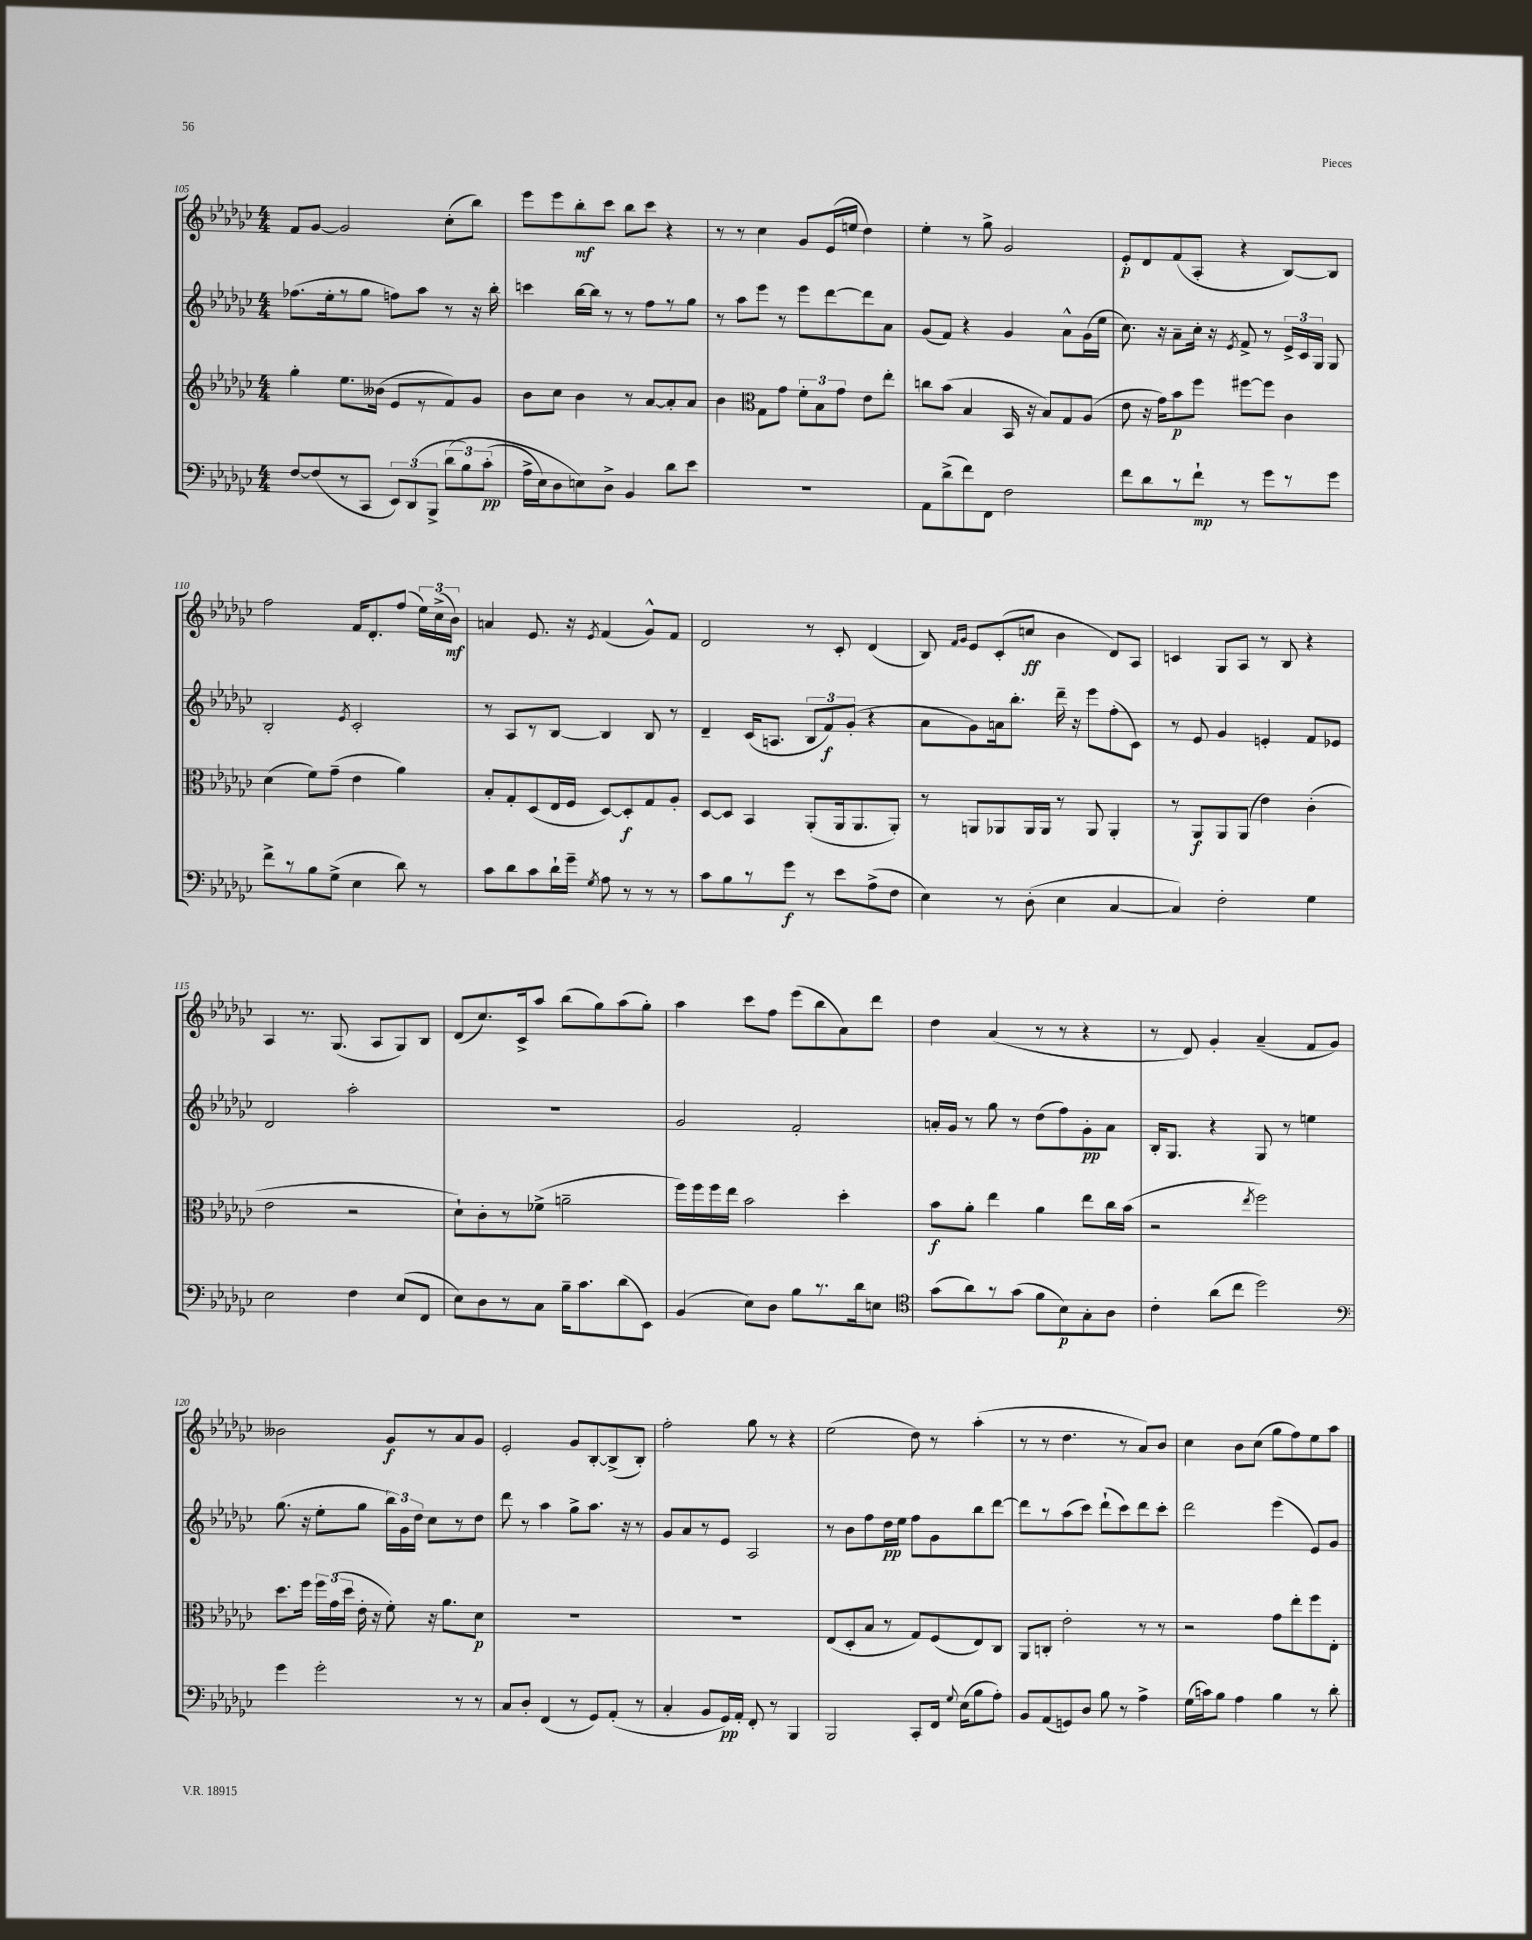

**kern	**kern	**kern	**kern
*staff4	*staff3	*staff2	*staff1
*clefF4	*clefG2	*clefG2	*clefG2
*k[b-e-a-d-g-c-]	*k[b-e-a-d-g-c-]	*k[b-e-a-d-g-c-]	*k[b-e-a-d-g-c-]
*M4/4	*M4/4	*M4/4	*M4/4
[8F	4gg-'	(8.ff-	8f
(8F]	.	.	[8g-
.	.	16ee-'	.
8r	8.ee-	8r	2g-]
8CC-	.	8gg-	.
.	(16b--	.	.
12EE-)	8e-	8ff)	.
(12DD-	.	.	.
.	8r	8aa-	.
12BBB-^	.	.	.
&(12d-	8f)	8r	(8cc-'
12B-)	.	.	.
.	8g-	16r	8bb-)
(12c-'	.	.	.
.	.	16bb-'	.
=	=	=	=
16A-^	8b-	4ccc	8eee-
16E-)	.	.	.
8D-	8cc-	.	8eee-
8E&)	4b-	[16bb-	8bb-'
.	.	16bb-]	.
8D-^	.	8r	8ccc-
4BB-	8r	8r	8bb-
.	[8a-	8ff	8ccc-
8d-	8a-']	8r	4r
8e-	8a-	8gg-	.
=	=	=	=
1r	4b-	8r	8r
.	.	8aa-	8r
*	*clefC3	*	*
.	8G-	8eee-	4cc-
.	8g-	8r	.
.	12f'	8eee-	8g-
.	12B-	.	.
.	.	[8ddd-	(16e-
.	12g-	.	.
.	.	.	16ee
.	8e-	8ddd-]	4dd-)
.	8ee-'	8a-	.
=	=	=	=
8AA-	8cc	(8g-	4ee-'
(8d-^	(8b-	8f)	.
8f)	4B-	4r	8r
8FF	.	.	8gg-^
2F	16BB-	4g-	2g-
.	16r	.	.
.	8B-)	.	.
.	8G-	8a-^^	.
.	(8A-	(16g-	.
.	.	16ee-	.
=	=	=	=
8f	8e-	8.cc-)	8e-'
8d-	16r	.	8d-
.	16g-)	16r	.
8r	8b-	8a-~	(8f
8f`	8ff	16cc-'	8A-'
.	.	16r	.
.	.	8qe-	.
8r	[8ff#	8f^	4r
8g-	8ff#]	8r	.
8r	4c-	24e-^	[8B-)
.	.	24c-	.
.	.	24G-	.
8g-	.	8G-	8B-]
=	=	=	=
8f^	(4d-	2B-'	2ff
8r	.	.	.
8B-	8f)	.	.
(8G-^	(8g-~	.	.
.	.	8qe-	.
4E-	4e-	2c-'	16f
.	.	.	8.d-'
8d-)	4a-)	.	(8ff
8r	.	.	24ee-)
.	.	.	(24cc-^
.	.	.	24b-)
=	=	=	=
8c-	8B-'	8r	4a
8d-	8G-'	8A-	.
8c-	(8D-	8r	8.e-
16d-`	16E-	[8B-	.
16g-~	16F	.	16r
8qG-	.	.	8qe-
8A-	[8D-)	4B-]	(4f
8r	8D-']	.	.
8r	8G-	8B-	8g-^^)
8r	8A-'	8r	8f
=	=	=	=
8c-	[8D-	4d-~	2d-
8B-	8D-]	.	.
8r	4BB-	(16c-	.
.	.	8.A	.
8g-	.	.	.
8r	(8AA-'	12B-	8r
.	.	12f)	.
8e-	16AA-	.	8c-'
.	.	(12g-'	.
.	8.AA-	.	.
(8A-^	.	4r	(4d-
8F	8AA-')	.	.
=	=	=	=
4E-)	8r	8a-	8B-)
.	.	.	16qqf
.	.	.	16qqg-
.	8AA	8g-)	8e-
8r	8AA-	16a	(8c-'
.	.	8.bb-'	.
(8D-'	16AA-	.	8cc
.	16AA-	.	.
4E-	8r	16ddd-~	4b-
.	.	16r	.
.	8AA-	8eee-	.
[4C-	4AA-'	(8ff'	8d-)
.	.	8c-)	8A-
=	=	=	=
4C-])	8r	8r	4c
.	8AA-	8e-	.
2F'	8AA-	4g-	8G-
.	(8AA-	.	8A-
.	4e-)	4e'	8r
.	.	.	8B-
4G-	(4c-'	8f	4r
.	.	8e-	.
=	=	=	=
2E-	2e-	2d-	4A-
.	.	.	8.r
.	.	.	(8.G-
4F	2r	2aa-'	.
.	.	.	8A-
(8E-	.	.	8G-)
8FF	.	.	8B-
=	=	=	=
8E-)	8d-`)	1r	(8d-
8D-	8c-'	.	8.cc-)
8r	8r	.	.
.	.	.	16c-^
8C-	(8f-^	.	8aa-
16B-~	2a~	.	(8bb-
8.c-	.	.	.
.	.	.	8gg-)
(8d-	.	.	(8aa-
8EE-)	.	.	8gg-')
=	=	=	=
(4BB-	16ff)	2g-	4aa-
.	16ff	.	.
.	16ff	.	.
.	16ee-	.	.
8E-)	2b-	.	8ccc-
8D-	.	.	8ff
8B-	.	2f'	(8eee-
8.r	.	.	8bb-
.	4dd-'	.	8a-)
16d-	.	.	.
8E	.	.	8ddd-
=	=	=	=
*clefC4	*	*	*
(8g-	8b-	16a'	4dd-
.	.	16g-	.
8a-)	8a-'	8r	.
8r	4ee-	8gg-	(4a-
(8g-	.	8r	.
8f	4a-	(8dd-	8r
8B-)	.	8ff)	8r
8G-'	8ee-	8g-'	4r
8A-	16cc-	8a	.
.	(16b-	.	.
=	=	=	=
4c-'	2r	16B-'	8r
.	.	8.G-	.
.	.	.	8d-)
(8a-	.	4r	4g-'
8cc-	.	.	.
.	8qee-	.	.
2dd-)	2ff)	8G-	(4a-~
.	.	8r	.
.	.	4ee	8f
.	.	.	8g-)
=	=	=	=
*clefF4	*	*	*
4g-	8.dd-	(8.gg-	2b--
.	16ff	16r	.
2g-'	24ff	8ee-'	.
.	(24g-	.	.
.	24dd-	.	.
.	16e-'	8gg-	.
.	16r	.	.
.	8f')	24bb-)	8g-
.	.	24g-	.
.	.	24dd-	.
.	16r	8cc-	8r
.	8.a-	.	.
8r	.	8r	8a-
8r	8d-	8dd-	8g-
=	=	=	=
8C-	1r	8ddd-	2e-'
8D-'	.	8r	.
(4FF	.	4aa-	.
8r	.	8gg-^	8g-
8GG-)	.	8.aa-	[8B-'
(8AA-'	.	.	(8B-^]
.	.	16r	.
8r	.	8r	8B-')
=	=	=	=
4C-'	1r	8g-	2ff'
.	.	8a-	.
8BB-	.	8r	.
16GG-)	.	8e-	.
16AA-'	.	.	.
8FF'	.	2A-	8gg-
8r	.	.	8r
4BBB-	.	.	4r
=	=	=	=
2BBB-	(8E-	8r	(2ee-
.	8D-'	8b-	.
.	8B-	8ff	.
.	8r	16dd-	.
.	.	16ee-	.
8CC-'	8G-)	8ff	8dd-)
16FF	(8F	8g-	8r
8qqG-	.	.	.
(16E-	.	.	.
8B-	8E-)	8bb-	(4aa-'
8A-')	8C-	[8ddd-	.
=	=	=	=
8BB-	8AA-	8ddd-]	8r
(8AA-	8C'	8r	8r
8GG)	2e-'	(8aa-	4.dd-
8D-	.	8ccc-)	.
8B-	.	(8ddd-`	.
8r	.	8ccc-)	8r
4A-^	8r	8ddd-	8a-)
.	8r	8ccc-'	8b-
=	=	=	=
(16G-	2r	2ddd-	4cc-
16c)	.	.	.
8B-	.	.	.
4A-	.	.	8b-
.	.	.	(8cc-
4B-	8g-	(4eee-	8gg-
.	8ee-'	.	8ff)
8r	8ff	8e-)	8ee-
8d-'	8E-'	8g-	8aa-
==	==	==	==
*-	*-	*-	*-
